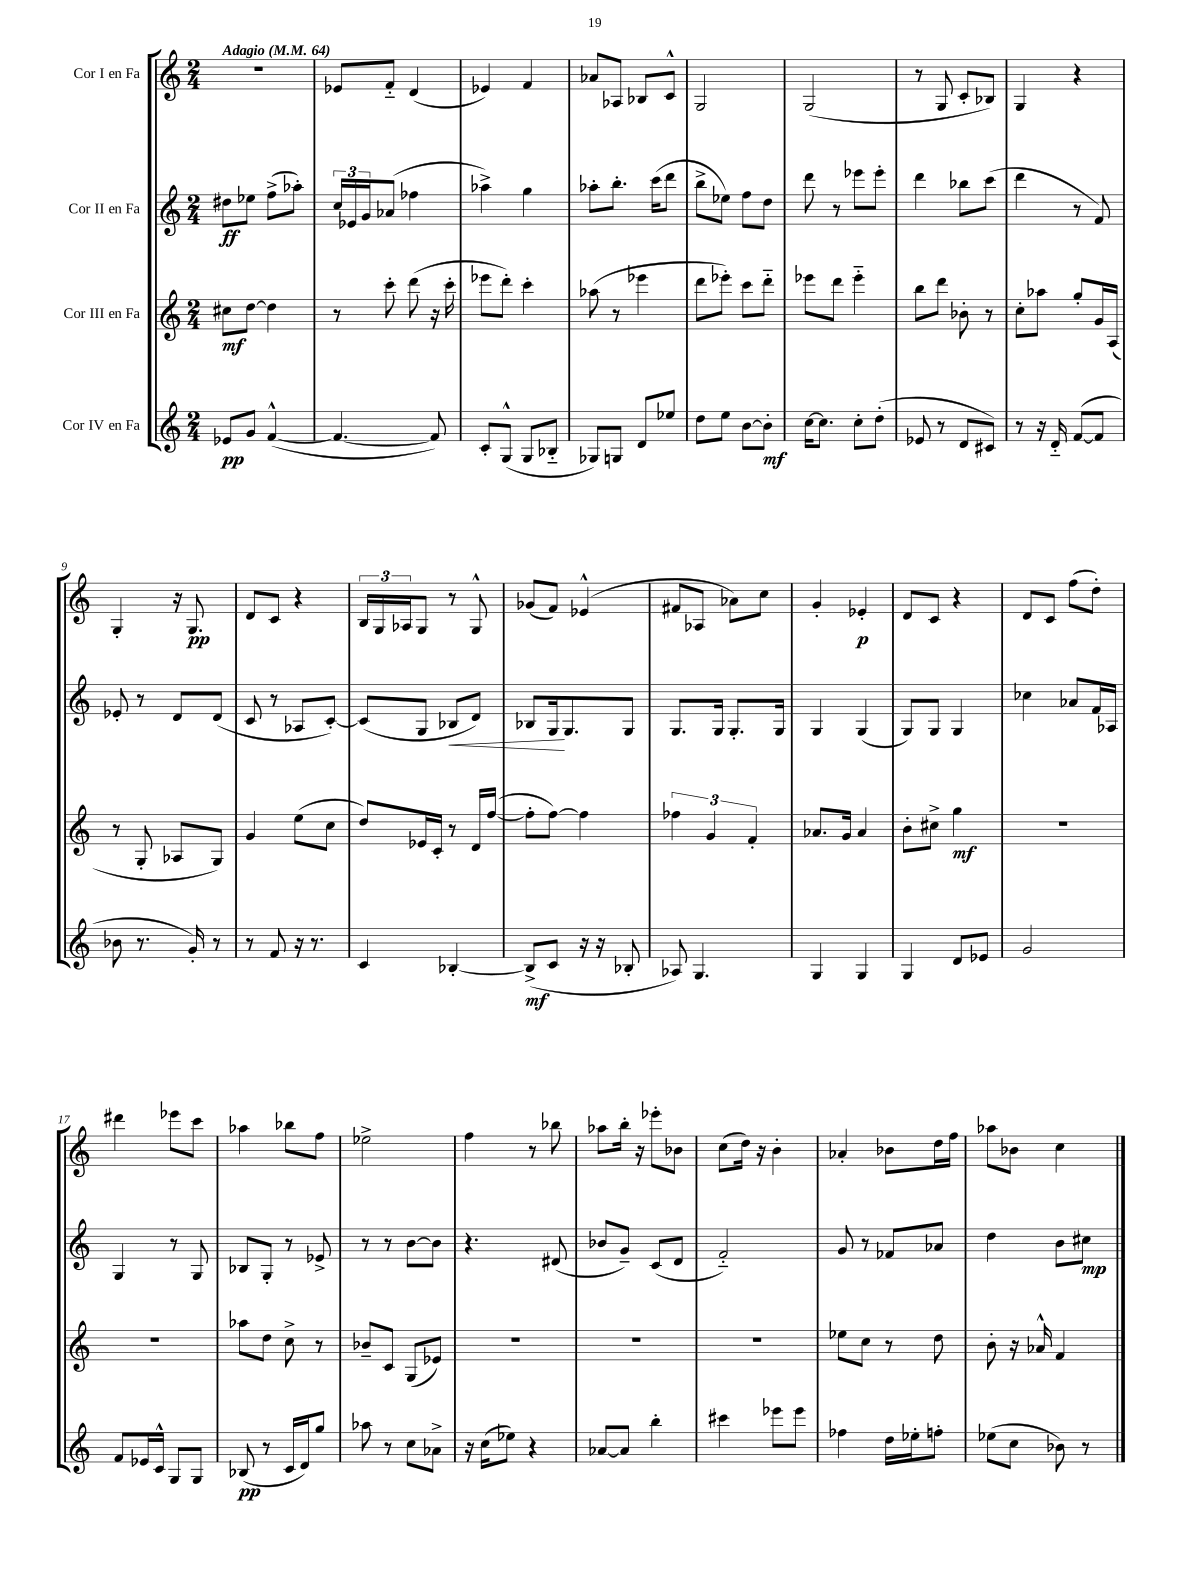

**kern	**kern	**kern	**kern
*staff4	*staff3	*staff2	*staff1
*clefG2	*clefG2	*clefG2	*clefG2
*k[]	*k[]	*k[]	*k[]
*M2/4	*M2/4	*M2/4	*M2/4
*MM64	*MM64	*MM64	*MM64
8e-	8cc#	8dd#	2r
8g	[8dd	8ee-	.
([4f^^	4dd]	(8ff^	.
.	.	8aa-')	.
=	=	=	=
4.f_	8r	24cc	8e-
.	.	24e-	.
.	.	24g	.
.	8ccc'	(8a-	8f'~
.	(8ddd	4ff-	(4d
8f])	16r	.	.
.	16ccc'	.	.
=	=	=	=
8c'	8eee-	4aa-^)	4e-)
(8G^^	8ddd')	.	.
8G	4ccc'	4gg	4f
8B-'~	.	.	.
=	=	=	=
8G-)	(8aa-	8aa-'	8a-
8G	8r	8.bb'	8A-
8d	4eee-	.	8B-
.	.	(16ccc	.
8ee-	.	8ddd	8c^^
=	=	=	=
8dd	8ddd	8bb^	2G
8ee	8eee-')	8ee-)	.
[8b	8ccc	8ff	.
8b']	8ddd'~	8dd	.
=	=	=	=
[16cc	8eee-	8ddd	(2G
8.cc]	.	.	.
.	8ddd	8r	.
8cc'	4eee-'~	8eee-	.
(8dd'	.	8eee-'	.
=	=	=	=
8e-	8bb	4ddd	8r
8r	8ddd	.	8G
8d	8b-'	8bb-	8c'
8c#)	8r	(8ccc	8B-)
=	=	=	=
8r	8cc'	4ddd	4G
16r	8aa-	.	.
16d'~	.	.	.
([8f	8gg'	8r	4r
8f]	16g	8f)	.
.	(16A	.	.
=	=	=	=
8b-	8r	8e-'	4G'
8.r	8G'	8r	.
.	8A-	8d	16r
16g')	.	.	8.G
8r	8G)	(8d	.
=	=	=	=
8r	4g	8c	8d
8f	.	8r	8c
16r	(8ee	8A-	4r
8.r	.	.	.
.	8cc	[8c')	.
=	=	=	=
4c	8dd)	(8c]	24B
.	.	.	24G
.	.	.	24A-
.	16e-	8G	8G
.	16c'	.	.
[4B-'	8r	8B-	8r
.	16d	8d)	8G^^
.	([16ff	.	.
=	=	=	=
(8B-^]	8ff']	8B-	(8g-
8c	[8ff)	16G	8f)
.	.	8.G	.
16r	4ff]	.	(4e-^^
16r	.	.	.
8B-'	.	8G	.
=	=	=	=
8A-)	6ff-	8.G	8f#
4.G	.	.	8A-
.	6g	.	.
.	.	16G	.
.	.	8.G'	8a-)
.	6f'	.	.
.	.	.	8cc
.	.	16G	.
=	=	=	=
4G	8.a-	4G	4g'
.	16g	.	.
4G	4a-	(4G	4e-'
=	=	=	=
4G	8b'	8G)	8d
.	8cc#^	8G	8c
8d	4gg	4G	4r
8e-	.	.	.
=	=	=	=
2g	2r	4cc-	8d
.	.	.	8c
.	.	8a-	(8ff
.	.	16f	8dd')
.	.	16A-	.
=	=	=	=
8f	2r	4G	4ddd#
16e-	.	.	.
16c^^	.	.	.
8G	.	8r	8eee-
8G	.	8G	8ccc
=	=	=	=
(8B-	8aa-	8B-	4aa-
8r	8dd	8G'	.
16c	8cc^	8r	8bb-
16d)	.	.	.
8gg	8r	8e-^	8ff
=	=	=	=
8aa-	8b-~	8r	2ee-^
8r	8c	8r	.
8cc	(8G	[8b	.
8a-^	8e-)	8b]	.
=	=	=	=
16r	2r	4.r	4ff
(16cc	.	.	.
8ee-)	.	.	.
4r	.	.	8r
.	.	(8d#	8bb-
=	=	=	=
[8a-	2r	8b-	8aa-
8a-]	.	8g~)	16bb'
.	.	.	16r
4bb'	.	(8c	8eee-'
.	.	8d	8b-
=	=	=	=
4ccc#	2r	2f'~)	(8cc
.	.	.	16dd)
.	.	.	16r
8eee-	.	.	4b'
8eee-	.	.	.
=	=	=	=
4ff-	8ee-	8g	4a-'
.	8cc	8r	.
16dd	8r	8f-	8b-
16ee-'	.	.	.
8ff'	8dd	8a-	16dd
.	.	.	16ff
=	=	=	=
(8ee-	8b'	4dd	8aa-
8cc	16r	.	8b-
.	16a-^^	.	.
8b-)	4f	8b	4cc
8r	.	8cc#	.
==	==	==	==
*-	*-	*-	*-
